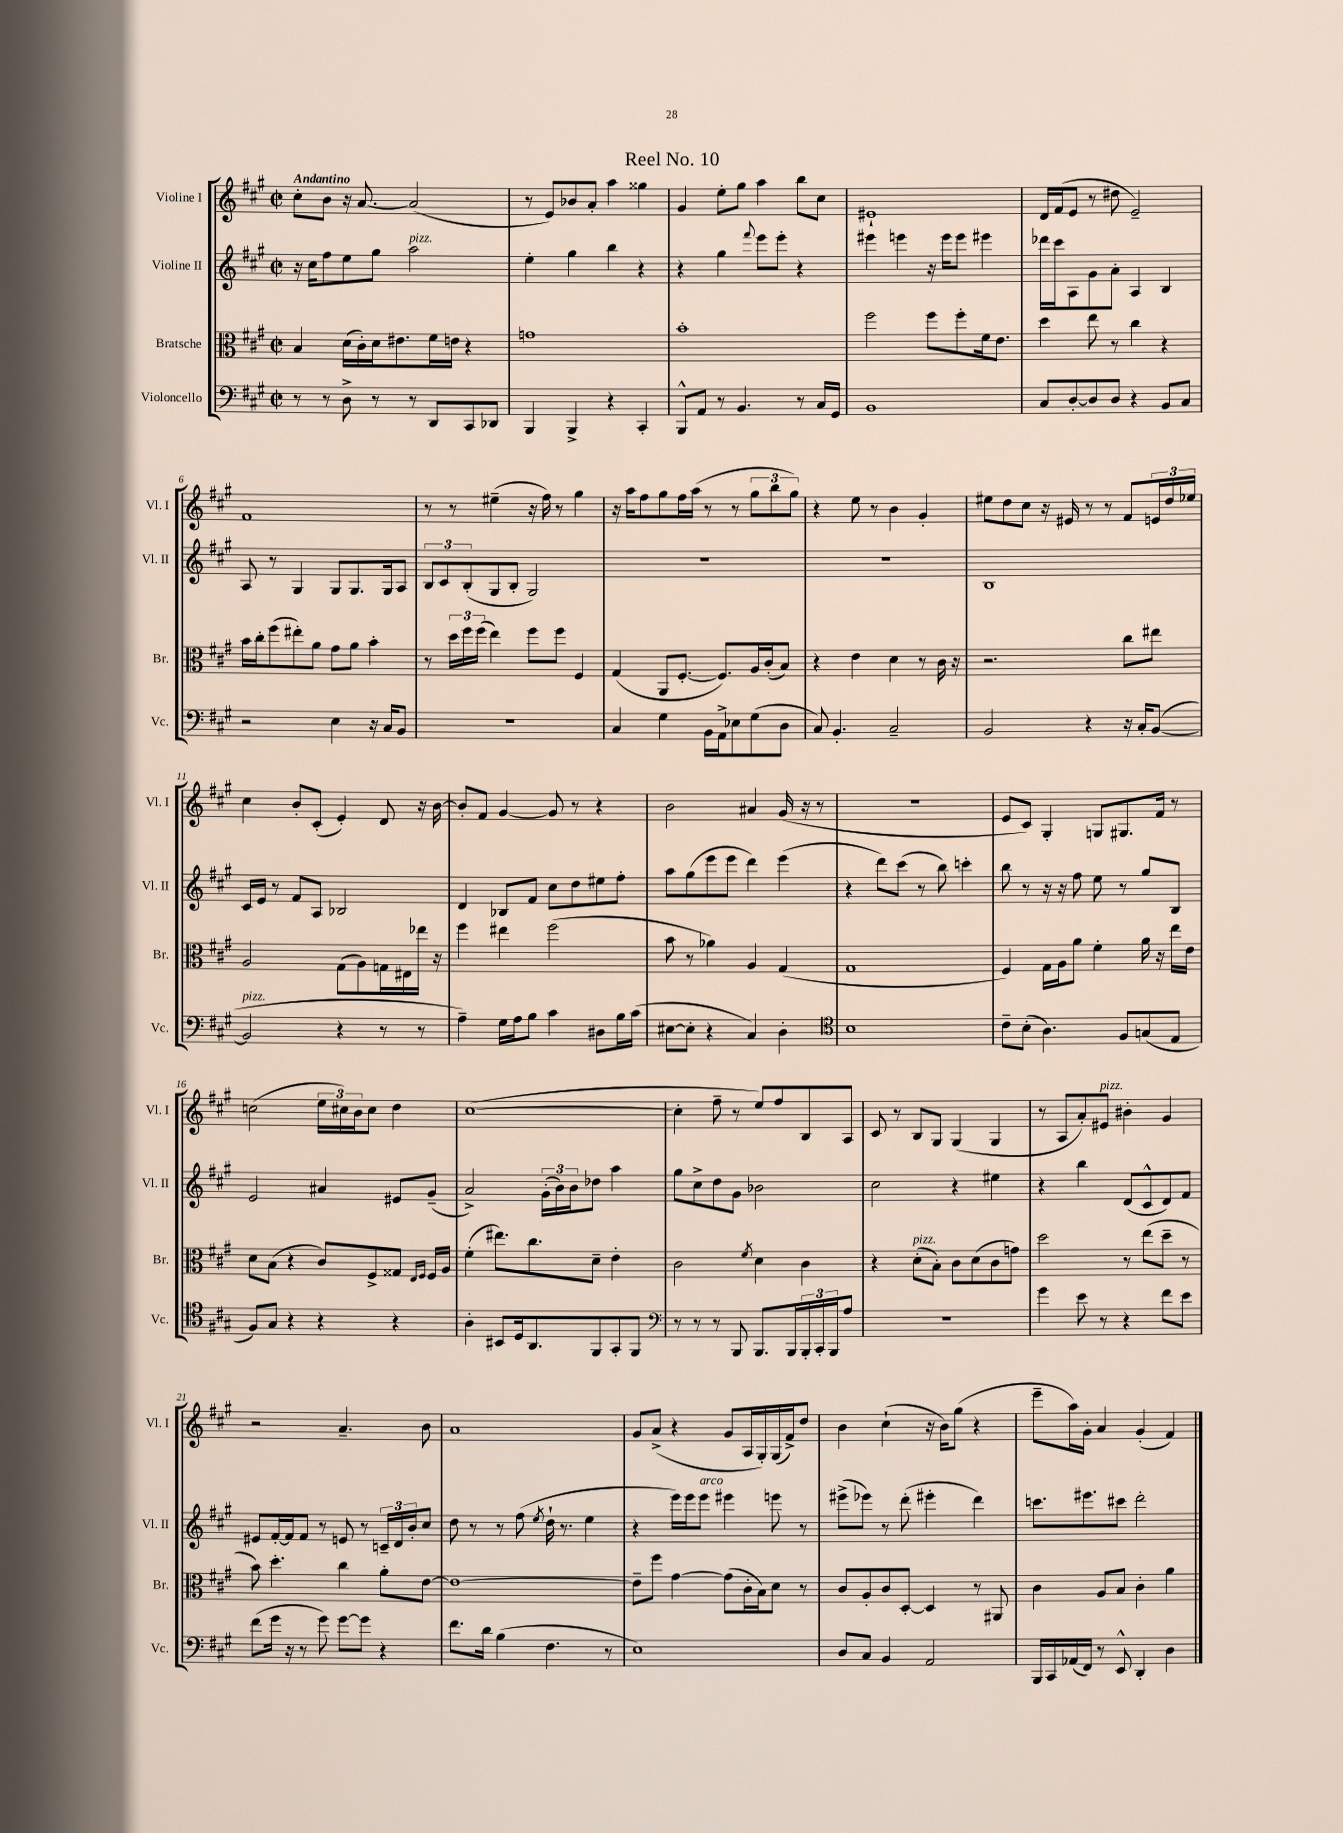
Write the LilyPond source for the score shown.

\header { title = "Reel No. 10" }
<<
\new StaffGroup <<
\new Staff = "s0" \with { instrumentName = "Violine I" shortInstrumentName = "Vl. I" } {
    \clef treble \key a \major \defaultTimeSignature \time 2/2 \tempo "Andantino"
    cis''8-. b'8 r16 a'8.~ a'2( |
    r8 e'8) bes'8 a'8-. a''4 gisis''4 |
    gis'4 e''8-. gis''8 a''4 b''8 cis''8 |
    eis'1-! |
    d'16 fis'16( e'8 r8 dis''8 e'2--) |
    fis'1 |
    r8 r8 eis''4--( r16 fis''16) r8 gis''4 |
    r16 a''16 fis''8 gis''8 fis''16 a''16( r8 r8 \tuplet 3/2 { gis''8 b''8 gis''8) } |
    r4 e''8 r8 b'4 gis'4-. |
    eis''8 d''8 cis''8 r16 eis'16 r8 r8 fis'8 \tuplet 3/2 { e'16 d''16 ees''16 } |
    cis''4 b'8-. cis'8-.( e'4-.) d'8 r16 b'16~ |
    b'8-. fis'8 gis'4~ gis'8 r8 r4 |
    b'2 ais'4 gis'16( r16 r8 |
    R1 |
    e'8 cis'8) gis4-. g8 gis8. fis'16 r8 |
    c''2( \tuplet 3/2 { e''16 cis''16) b'16 } cis''8 d''4 |
    cis''1~( |
    cis''4-. fis''8-- r8 e''8) fis''8 b8 a8 |
    cis'8 r8 b8 gis8 gis4( gis4 |
    r8 a8 a'8-.) eis'8^\markup { \italic "pizz." } bis'4-. gis'4 |
    r2 a'4.-- b'8 |
    a'1 |
    gis'8 a'8->( r4 gis'8 a16 gis16-.) gis16( fis'16->) d''8 |
    b'4 cis''4-!( r16 b'16) gis''8( r4 |
    e'''8-- a''16) gis'16-. a'4 gis'4-.( fis'4) \bar "|." |
}
\new Staff = "s1" \with { instrumentName = "Violine II" shortInstrumentName = "Vl. II" } {
    \clef treble \key a \major \defaultTimeSignature \time 2/2
    r16 cis''16 fis''8 e''8 gis''8 a''2^\markup { \italic "pizz." } |
    e''4-. gis''4 b''4 r4 |
    r4 gis''4 \appoggiatura { fis'''8 } e'''8 e'''8-. r4 |
    eis'''4 e'''4 r16 e'''16 e'''8 eis'''4 |
    des'''16 cis'''16 a8 gis'8 a'8-. a4 b4 |
    a8 r8 gis4 gis8 gis8. gis16 a8 |
    \tuplet 3/2 { b8 cis'8 b8-.( } gis8 b8-. gis2) |
    r1 |
    r1 |
    b1 |
    cis'16 e'16 r8 fis'8 a8 bes2 |
    d'4 bes8 fis'8 cis''8 d''8 eis''8 fis''8-. |
    a''8 gis''8( e'''8 e'''8 d'''4) e'''4( |
    r4 d'''8) cis'''8( r8 b''8) c'''4-. |
    b''8 r8 r16 r16 fis''8 e''8 r8 gis''8 b8 |
    e'2 ais'4 eis'8 gis'8--( |
    a'2->) \tuplet 3/2 { gis'16-.( b'16) b'16 } des''8 a''4 |
    gis''8 cis''8-> d''8 gis'8 bes'2 |
    cis''2 r4 eis''4 |
    r4 b''4 d'8( cis'8-^ d'8) fis'8 |
    eis'8 fis'16~-. fis'16 fis'8 r8 e'8 r8 \tuplet 3/2 { c'16-- d'16 b'16-. } cis''8 |
    d''8 r8 r8 fis''8( \acciaccatura { e''8 } d''16-! r8. e''4 |
    r4 e'''16) e'''16 e'''8^\markup { \italic "arco" } eis'''4 e'''8 r8 |
    eis'''8->( ees'''8) r8 d'''8-.( eis'''4-. d'''4) |
    c'''8. eis'''8. cis'''8 d'''2-. \bar "|." |
}
\new Staff = "s2" \with { instrumentName = "Bratsche" shortInstrumentName = "Br." } {
    \clef alto \key a \major \defaultTimeSignature \time 2/2
    b4 d'16( cis'16-.) d'16 eis'8. fis'16 e'16 r4 |
    g'1 |
    b'1-. |
    fis''2 fis''8 fis''8-. fis'16 e'8. |
    d''4 e''8 r8 cis''4 r4 |
    b'16 cis''16-. fis''8( eis''8-.) a'8 gis'8 a'8 b'4-. |
    r8 \tuplet 3/2 { d''16 fis''16 fis''16( } e''4) fis''8 fis''8 fis4 |
    gis4( a,8 fis8.~-. fis8.) a16 cis'16-.( b8) |
    r4 e'4 d'4 r8 cis'16 r16 |
    r2. cis''8 eis''8 |
    a2 gis8( a8) g16 eis16 ees''16 r16 |
    fis''4 eis''4 fis''2( |
    b'8 r8 aes'4) a4 gis4( |
    gis1 |
    fis4) gis16 a16 a'8 fis'4-. a'16 r16 e''16 e'16 |
    d'8 b8( r4 cis'8) fis8-> gisis8 \grace { e16 fis16 } fis16 a16 |
    fis'4-.( eis''8.) cis''8. d'8-- e'4-. |
    cis'2 \acciaccatura { fis'8 } d'4 cis'4 |
    r4 d'8-.^\markup { \italic "pizz." }( b8-.) cis'8 d'8( cis'8 g'8) |
    d''2 r8 e''8( d''8-- r8 |
    b'8) d''4.-. cis''4 a'8-. e'8~ |
    e'1~ |
    e'8-- fis''8 gis'4~ gis'8( cis'16-. b16) d'8 r8 |
    cis'8 a8-. cis'8 d8~-. d4 r8 ais,8 |
    cis'4 a8 b8 cis'4-. a'4 \bar "|." |
}
\new Staff = "s3" \with { instrumentName = "Violoncello" shortInstrumentName = "Vc." } {
    \clef bass \key a \major \defaultTimeSignature \time 2/2
    r8 r8 d8-> r8 r8 d,8 cis,8 des,8 |
    b,,4 b,,4-> r4 cis,4-. |
    b,,8-^ a,8 r8 b,4. r8 cis16 gis,16 |
    b,1 |
    cis8 d8~-. d8 d8 r4 b,8 cis8 |
    r2 e4 r16 cis16 b,8 |
    r1 |
    cis4 gis4 b,16 a,16-> ees8 gis8( d8 |
    cis8) b,4.-. cis2-- |
    b,2 r4 r16 cis16-. b,8~( |
    b,2^\markup { \italic "pizz." } r4 r8 r8 |
    a4--) gis16 a16 b8 cis'4 dis8 b16 cis'16( |
    eis8~ eis8-. r4 cis4) d4-. |
    \clef tenor b1 |
    cis'8-- b8-.( a4.) fis8 g8( e8 |
    fis8) gis8 r4 r4 r4 |
    a4-. bis,8 d16 a,8. fis,8 gis,8-. fis,8 |
    \clef bass r8 r8 r8 b,,8 b,,8. b,,16 \tuplet 3/2 { b,,16-. cis,16-. b,,16 } a8 |
    R1 |
    gis'4 e'8 r8 r4 fis'8 e'8 |
    fis'8( gis'16 r16 r8 gis'8) gis'8~ gis'8 r4 |
    fis'8. d'16 b4( fis4. r8 |
    e1) |
    d8 cis8 b,4 a,2 |
    b,,16 cis,16 aes,16( fis,16) r8 e,8-^ d,4-. d4 \bar "|." |
}
>>
>>
